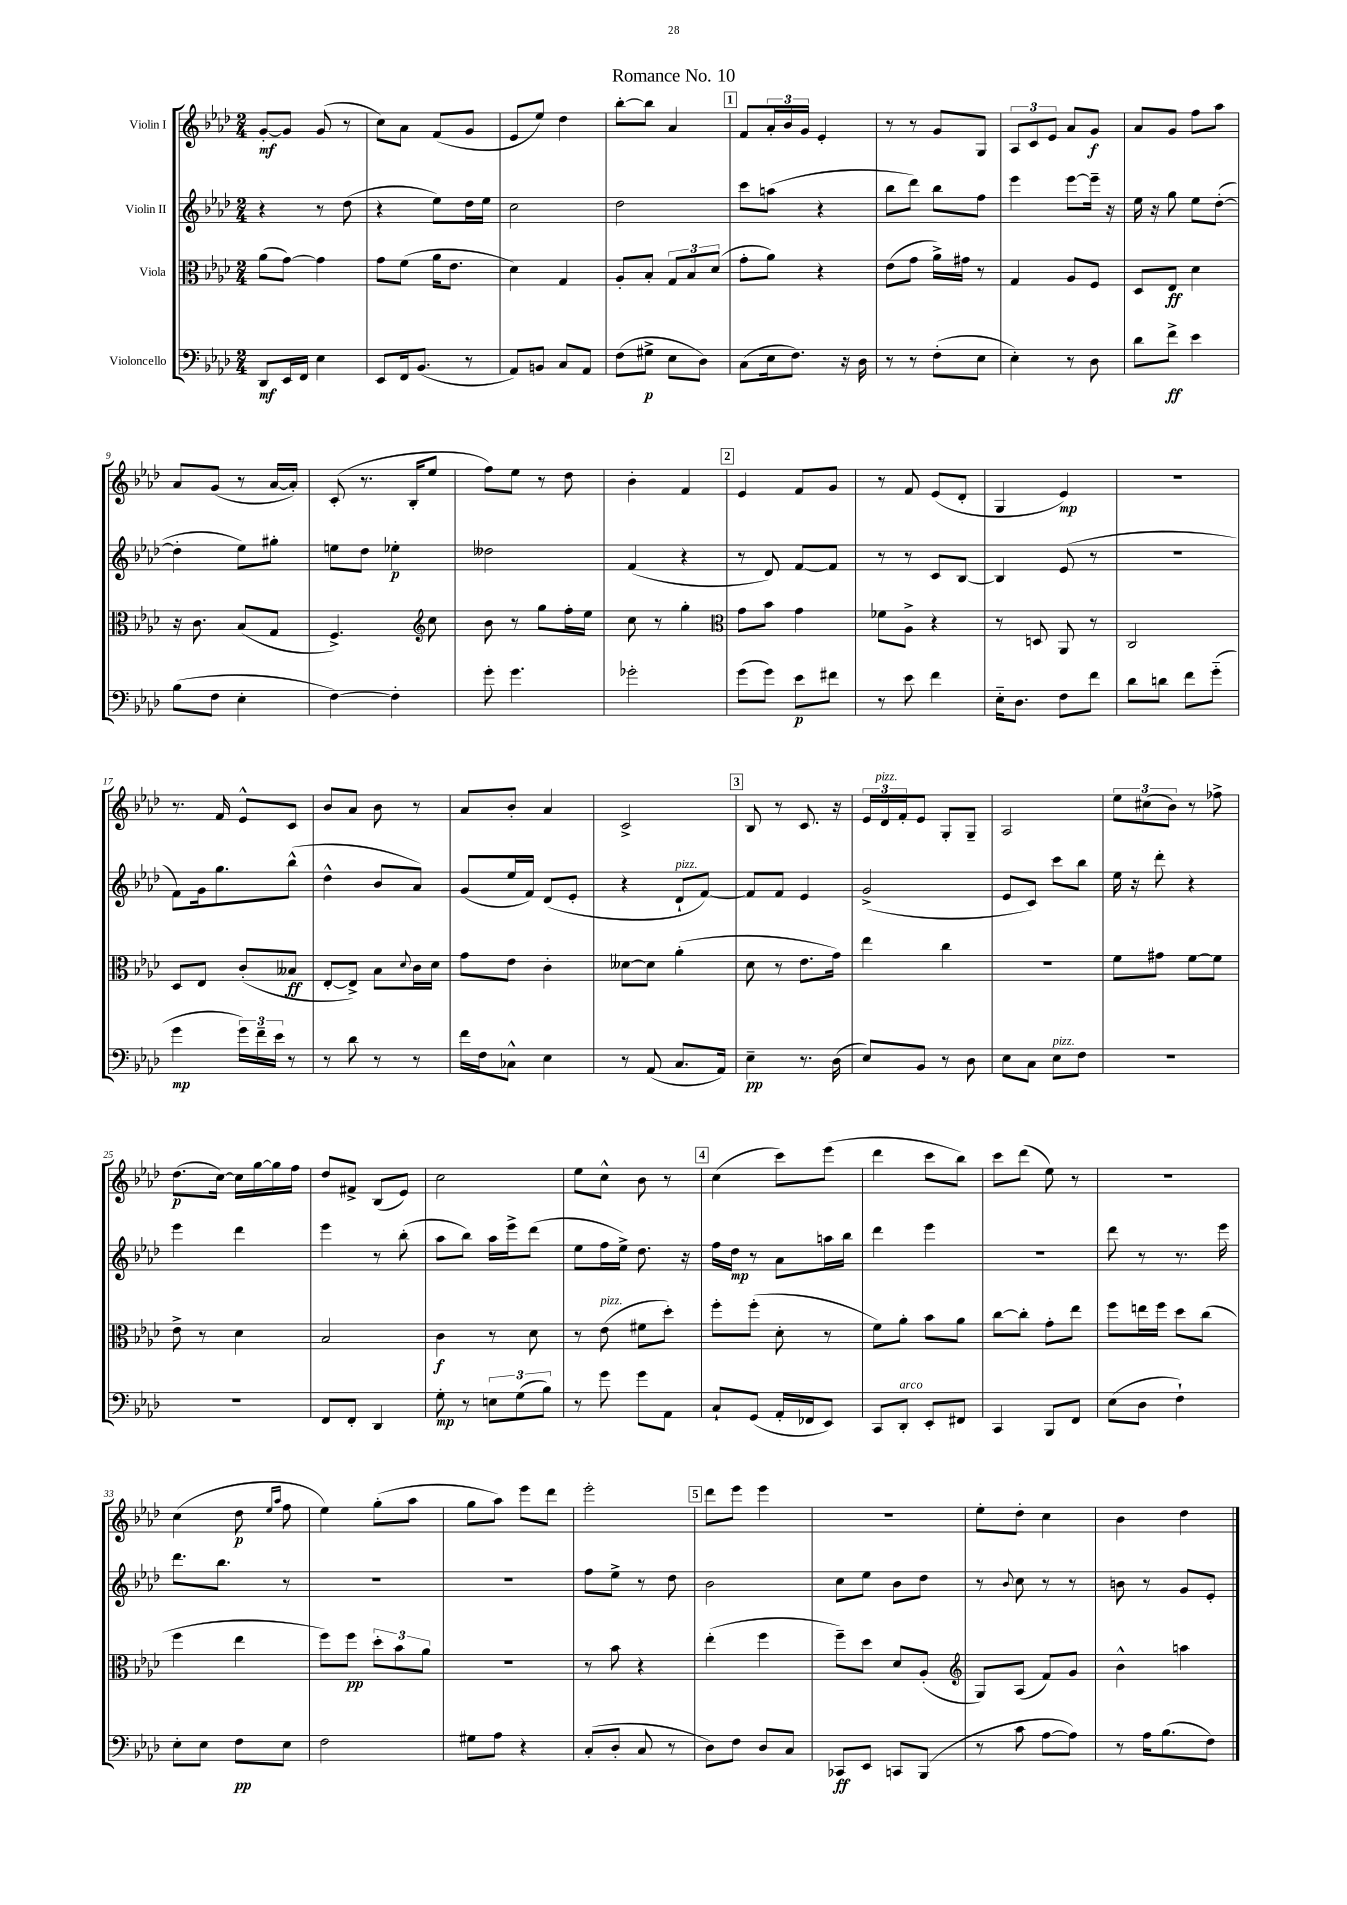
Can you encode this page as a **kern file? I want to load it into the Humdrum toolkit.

**kern	**kern	**kern	**kern
*staff4	*staff3	*staff2	*staff1
*clefF4	*clefC3	*clefG2	*clefG2
*k[b-e-a-d-]	*k[b-e-a-d-]	*k[b-e-a-d-]	*k[b-e-a-d-]
*M2/4	*M2/4	*M2/4	*M2/4
8DD-	(8a-	4r	[8g'
16EE-	[8g)	.	8g]
16FF	.	.	.
4E-	4g]	8r	(8g
.	.	(8dd-	8r
=	=	=	=
8EE-	8g	4r	8cc)
16FF	(8f	.	8a-
(8.BB-	.	.	.
.	16a-	8ee-)	(8f
.	8.e-	.	.
8r	.	16dd-	8g
.	.	16ee-	.
=	=	=	=
8AA-)	4d-)	2cc	8e-
8BB	.	.	8ee-)
8C	4G	.	4dd-
8AA-	.	.	.
=	=	=	=
(8F	8A-'	2dd-	[8bb-'
8G#^	8B-'	.	8bb-]
8E-	12G	.	4a-
.	12B-	.	.
8D-)	.	.	.
.	(12d-	.	.
=	=	=	=
(8C	8g'	8ccc	8f
16E-	8a-)	(8aa	24a-'
.	.	.	24b-
8.F)	.	.	.
.	.	.	24g
.	4r	4r	4e-'
16r	.	.	.
16D-	.	.	.
=	=	=	=
8r	(8e-	8bb-	8r
8r	8g	8ddd-)	8r
(8F'	16a-^)	8bb-	8g
.	16g#	.	.
8E-	8r	8ff	8G
=	=	=	=
4E-')	4G	4eee-	12A-
.	.	.	12c
.	.	.	12e-
8r	8A-	[8eee-	8a-
8D-	8F	16eee-~]	8g
.	.	16r	.
=	=	=	=
8d-	8D-	16ee-	8a-
.	.	16r	.
8f^	8E-	8gg	8g
4e-	4d-	8ee-	8ff
.	.	([8dd-'	8aa-
=	=	=	=
(8B-	16r	4dd-']	8a-
.	8.c	.	.
8F	.	.	(8g
4E-'	(8B-	8ee-)	8r
.	8G	8gg#'	[16a-
.	.	.	16a-'])
=	=	=	=
[4F)	4.F^)	8ee	(8c'
.	.	8dd-	8.r
4F']	.	4ee-'	.
.	.	.	16B-'
*	*clefG2	*	*
.	8cc	.	8ee-
=	=	=	=
8g'	8b-	2dd--	8ff)
4.g	8r	.	8ee-
.	8gg	.	8r
.	16ff'	.	8dd-
.	16ee-	.	.
=	=	=	=
2g-'	8cc	(4f	4b-'
.	8r	.	.
.	4gg'	4r	4f
=	=	=	=
*	*clefC3	*	*
(8g	8g	8r	4e-
8g)	8b-	8d-)	.
8e-	4g	[8f	8f
8f#	.	8f]	8g
=	=	=	=
8r	8f-	8r	8r
8e-	8A-^	8r	8f
4f	4r	8c	(8e-
.	.	[8B-	8d-'
=	=	=	=
16E-'~	8r	4B-]	4G
8.D-	.	.	.
.	8D	.	.
8F	8AA-	(8e-	4e-)
8f	8r	8r	.
=	=	=	=
8d-	2C	2r	2r
8d	.	.	.
8f	.	.	.
(8g'~	.	.	.
=	=	=	=
4g	8D-	8f)	8.r
.	8E-	16g	.
.	.	8.gg	16f
24g)	(8c'	.	8e-^^
24f~	.	.	.
24e-	.	.	.
8r	8B--	(8bb-^^	8c
=	=	=	=
8r	[8E-'	4dd-^^	8b-
8d-	8E-^])	.	8a-
8r	8B-	8b-	8b-
.	8qqd-	.	.
8r	16c	8a-)	8r
.	16d-	.	.
=	=	=	=
16f	8g	(8g	8a-
16F	.	.	.
8C-^^	8e-	16ee-	8b-'
.	.	16f)	.
4E-	4c'	(8d-	4a-
.	.	8e-'	.
=	=	=	=
8r	[8d--	4r	2c^
(8AA-	8d--]	.	.
8.C	(4a-'	8d-`	.
.	.	[8f)	.
16AA-)	.	.	.
=	=	=	=
4E-~	8d-	8f]	8B-
.	8r	8f	8r
8.r	8.e-	4e-	8.c
(16D-	16g)	.	16r
=	=	=	=
8E-)	4ee-	(2g^	24e-
.	.	.	24d-
.	.	.	24f'
8BB-	.	.	8e-
8r	4cc	.	8G'
8D-	.	.	8G~
=	=	=	=
8E-	2r	8e-	2A-
8C	.	8c)	.
8E-	.	8ccc	.
8F	.	8bb-	.
=	=	=	=
2r	8f	16ee-	12ee-
.	.	16r	.
.	.	.	(12cc#
.	8g#	8ddd-'	.
.	.	.	12b-)
.	[8f	4r	8r
.	8f]	.	8ff-^
=	=	=	=
2r	8e-^	4eee-	(8.dd-
.	8r	.	.
.	.	.	[16cc)
.	4d-	4ddd-	16cc]
.	.	.	[16gg
.	.	.	16gg]
.	.	.	16ff
=	=	=	=
8FF	2B-	4eee-	8dd-
8FF'	.	.	8f#^
4DD-	.	8r	(8B-
.	.	(8bb-'	8e-)
=	=	=	=
8G'	4c	8aa-	2cc
8r	.	8bb-)	.
12E	8r	16aa-	.
.	.	16eee-^	.
(12G	.	.	.
.	8d-	(8ddd-	.
12B-)	.	.	.
=	=	=	=
8r	8r	8ee-	8ee-
8g	(8e-	16ff	8cc^^
.	.	16ee-^)	.
8g	8f#	8.dd-	8b-
8AA-	8dd-')	.	8r
.	.	16r	.
=	=	=	=
8C`	8ff'	16ff	(4cc
.	.	16dd-	.
(8GG	(8ff'	8r	.
16AA-'	8d-'	8a-	8ccc)
16FF-	.	.	.
8EE-)	8r	16aa	(8eee-
.	.	16bb-	.
=	=	=	=
8CC	8f)	4ddd-	4ddd-
8DD-'	8a-'	.	.
8EE-'	8b-	4eee-	8ccc
8FF#	8a-	.	8bb-)
=	=	=	=
4CC	[8cc	2r	8ccc
.	8cc']	.	(8ddd-
8BBB-	8g'	.	8ee-)
8FF	8ee-	.	8r
=	=	=	=
(8E-	8ff	8ddd-	2r
8D-	16ee	8r	.
.	16ff	.	.
4F`)	8dd-	8.r	.
.	(8cc	.	.
.	.	16eee-	.
=	=	=	=
8E-'	4ff	8.ddd-	(4cc
8E-	.	.	.
.	.	8.bb-	.
8F	4ee-	.	8dd-
.	.	.	16qqee-
.	.	.	16qqaa-
8E-	.	8r	8ff
=	=	=	=
2F	8ff)	2r	4ee-)
.	8ff	.	.
.	12dd-'	.	(8gg'
.	12b-	.	.
.	.	.	8aa-
.	12a-	.	.
=	=	=	=
8G#	2r	2r	8gg
8A-	.	.	8aa-)
4r	.	.	8eee-
.	.	.	8ddd-
=	=	=	=
(8C'	8r	8ff	2eee-'
8D-'	8b-	8ee-^	.
8C	4r	8r	.
8r	.	8dd-	.
=	=	=	=
8D-)	(4ee-'	2b-	8ddd-
8F	.	.	8eee-
8D-	4ff	.	4eee-
8C	.	.	.
=	=	=	=
8CC-	8ff~)	8cc	2r
8EE-	8dd-	8ee-	.
8CC	8d-	8b-	.
(8BBB-	(8A-'	8dd-	.
=	=	=	=
*	*clefG2	*	*
8r	8G)	8r	8ee-'
.	.	8qqb-	.
8c	(8A-	8cc	8dd-'
[8A-	8f)	8r	4cc
8A-])	8g	8r	.
=	=	=	=
8r	4b-^^	8b	4b-
16A-	.	8r	.
(8.B-	.	.	.
.	4aa	8g	4dd-
8F)	.	8e-'	.
==	==	==	==
*-	*-	*-	*-
